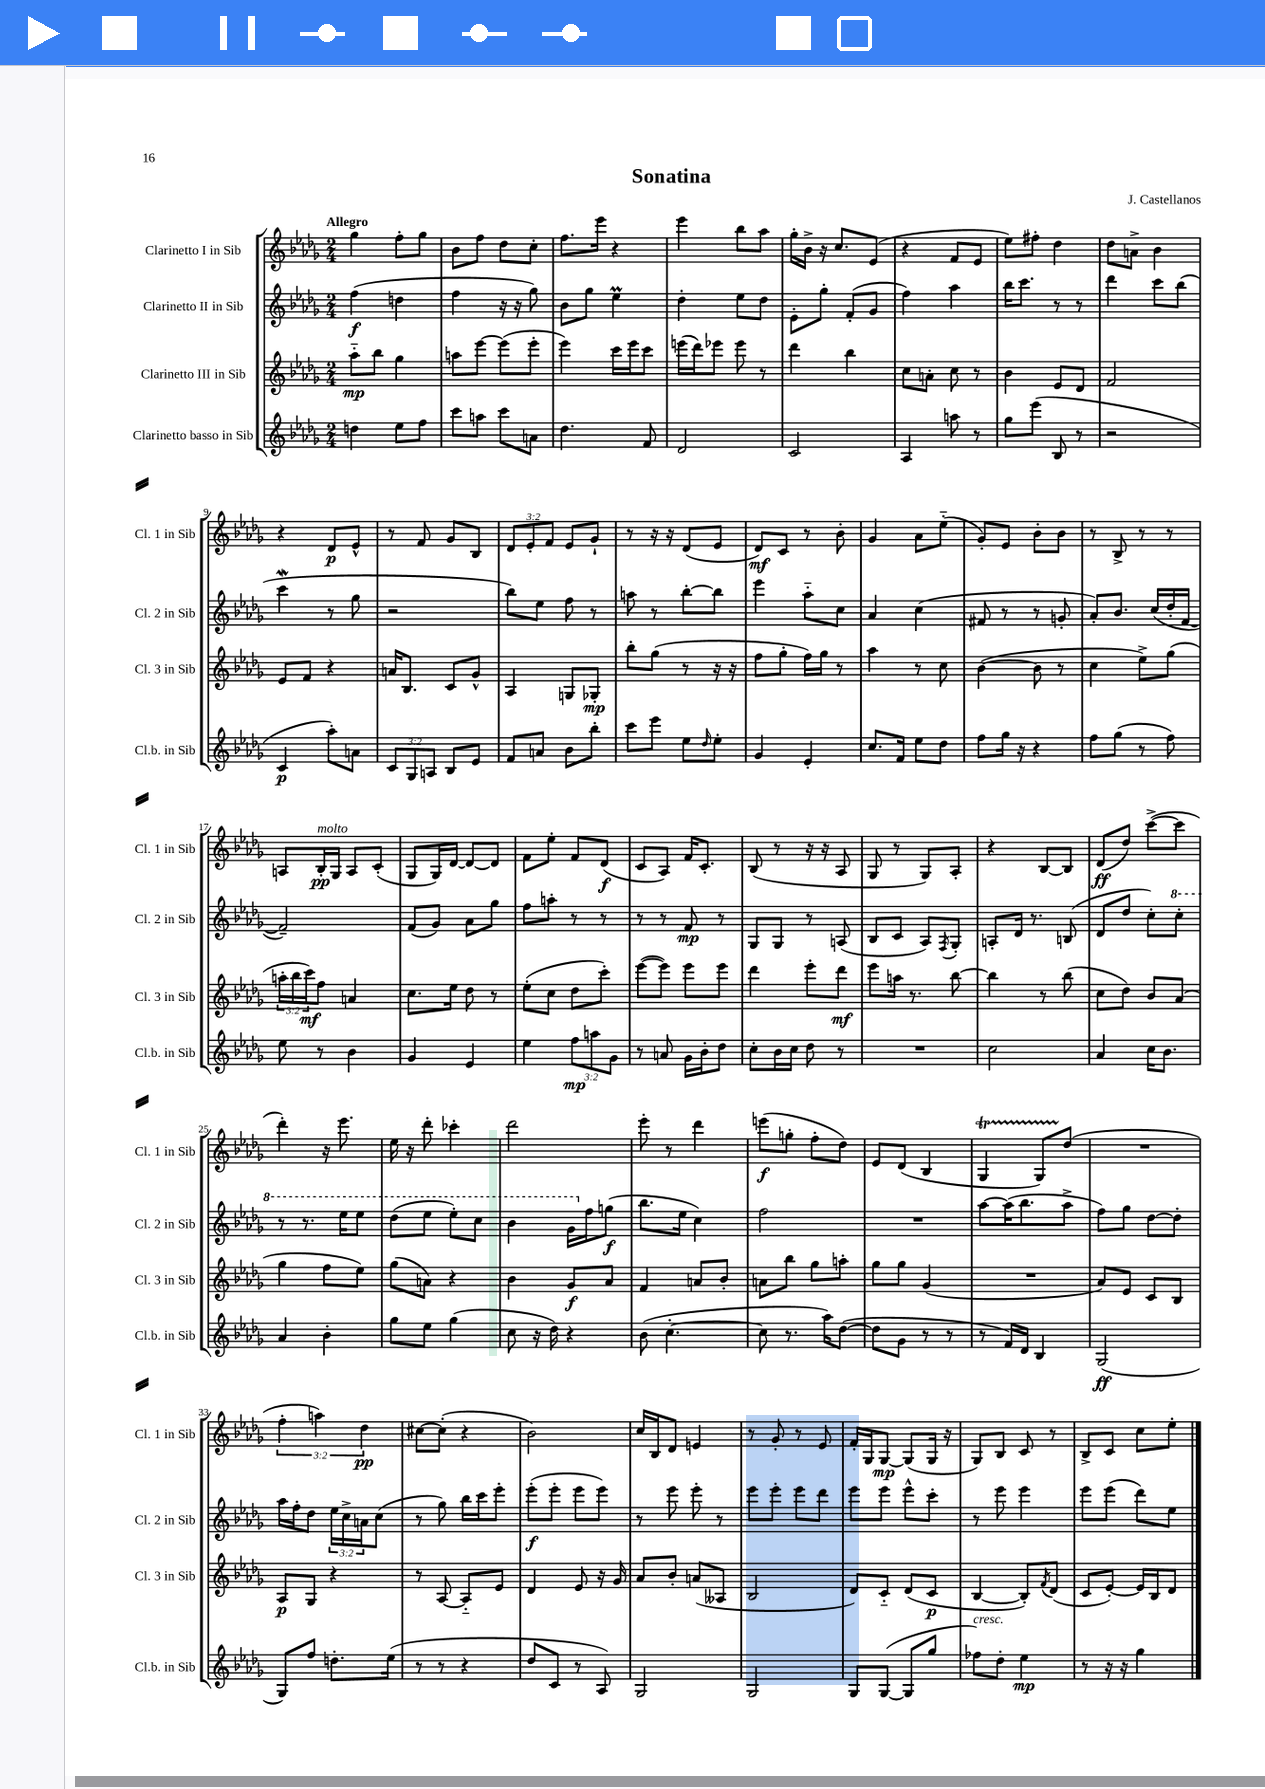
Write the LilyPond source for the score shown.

\header { title = "Sonatina" composer = "J. Castellanos" }
<<
\new StaffGroup <<
\new Staff = "s0" \with { instrumentName = "Clarinetto I in Sib" shortInstrumentName = "Cl. 1 in Sib" } {
    \clef treble \key des \major \numericTimeSignature \time 2/4 \override Staff.TupletNumber.text = #tuplet-number::calc-fraction-text \tempo "Allegro"
    ges''4 f''8-. ges''8 |
    bes'8 f''8 des''8 c''8-. |
    f''8. ees'''16 r4 |
    ees'''4 bes''8 aes''8 |
    ges''16-. bes'16-> r16 c''8. ees'8( |
    r4 f'8 ees'8 |
    ees''8) fis''8-. des''4 |
    des''8 a'8-> bes'4 |
    r4 des'8\p ees'8-^ |
    r8 f'8 ges'8 bes8 |
    \tuplet 3/2 { des'8 ees'8-. f'8 } ees'8 ges'8-! |
    r8 r16 r16 des'8( ees'8 |
    des'8\mf) c'8 r8 bes'8-. |
    ges'4 aes'8 ees''8-_( |
    ges'8-.) ees'8 bes'8-. bes'8 |
    r8 bes8-> r8 r8 |
    a8 bes16-.\pp^\markup { \italic "molto" } ges16 a8 c'8-.( |
    ges8 ges16) des'16~ des'8~ des'8 |
    f'8 ees''8-. f'8 des'8\f( |
    c'8 aes8) f'16 c'8.-. |
    bes8( r8 r16 r16 aes8 |
    ges8 r8 ges8) aes8-. |
    r4 bes8~ bes8 |
    des'8\ff( des''8) c'''8~->( c'''8 |
    des'''4-.) r16 ees'''8. |
    ees''16 r16 des'''8-. ces'''4-. |
    des'''2 |
    ees'''8-. r8 des'''4 |
    e'''8\f( g''8-. f''8-. des''8) |
    ees'8 des'8( bes4 |
    ges4\startTrillSpan ges8) des''8\stopTrillSpan( |
    R2 |
    \tuplet 3/2 { f''4-. a''4) des''4\pp } |
    cis''8~ cis''8-.( r4 |
    bes'2) |
    c''16 bes16 des'8 e'4 |
    r8 ges'8-. r8 ees'8 |
    f'16-. ges16 ges8~\mp ges8( ges16 r16 |
    ges8) bes8 c'8 r8 |
    bes8-> c'8 c''8 ees''8-. \bar "|." |
}
\new Staff = "s1" \with { instrumentName = "Clarinetto II in Sib" shortInstrumentName = "Cl. 2 in Sib" } {
    \clef treble \key des \major \numericTimeSignature \time 2/4 \override Staff.TupletNumber.text = #tuplet-number::calc-fraction-text
    f''4\f( d''4 |
    f''4 r16 r16 ges''8) |
    bes'8 ges''8 ees''4\prall |
    des''4-. ees''8 des''8 |
    ees'8-. ges''8-. f'8-.( ges'8 |
    f''4) aes''4 |
    bes''16 c'''8. r8 r8 |
    des'''4 c'''8 bes''8( |
    c'''4\mordent r8 ges''8 |
    r2 |
    bes''8) ees''8 f''8 r8 |
    a''8 r8 bes''8~-. bes''8 |
    ees'''4 aes''8-_ c''8 |
    aes'4 c''4( |
    fis'8 r8 r8 g'8-. |
    aes'8-.) bes'8. c''16( des''16-. f'16~ |
    f'2--) |
    f'8( ges'8) aes'8 ges''8 |
    f''8 a''8-. r8 r8 |
    r8 r8 f'8\mp r8 |
    ges8 ges8 r8 a8( |
    bes8 c'8 aes8) \acciaccatura { f8 } ges8-. |
    a8-. des'16 r8. b8( |
    des'8 des''8 c''8-.) \ottava #1 c'''8-. |
    r8 r8. ees'''16 ees'''8 |
    des'''8( ees'''8 ees'''8-.) c'''8 |
    bes''4 ges''16 \ottava #0 f''16 g''8\f( |
    bes''8. ees''16 c''4) |
    f''2 |
    R2 |
    aes''8~ aes''16( bes''8. aes''8-> |
    f''8) ges''8 des''8~ des''8-. |
    aes''16 f''16-. des''8 \tuplet 3/2 { ees''16 c''16-> a'16 } c''8( |
    r8 ges''8) bes''16 c'''16 ees'''8-. |
    ees'''8-.\f( ees'''8-. ees'''8 ees'''8) |
    r8 ees'''8 ees'''8-. r8 |
    ees'''8 ees'''8-. ees'''8 des'''8 |
    ees'''8 ees'''8 ees'''8-^ c'''8-. |
    r8 ees'''8 ees'''4 |
    ees'''8 ees'''8( des'''8) ees''8 \bar "|." |
}
\new Staff = "s2" \with { instrumentName = "Clarinetto III in Sib" shortInstrumentName = "Cl. 3 in Sib" } {
    \clef treble \key des \major \numericTimeSignature \time 2/4 \override Staff.TupletNumber.text = #tuplet-number::calc-fraction-text
    aes''8-_\mp bes''8 ges''4 |
    a''8 ees'''8~ ees'''8( ees'''8-. |
    ees'''4) c'''16 ees'''16 c'''8 |
    e'''16( des'''16) ees'''8 ees'''8 r8 |
    des'''4 bes''4 |
    c''8 a'8-. c''8 r8 |
    bes'4 ees'8 des'8 |
    f'2 |
    ees'8 f'8 r4 |
    a'16 bes8. c'8 ges'8-^ |
    aes4 g8 ges8-.\mp |
    bes''8-. ges''8( r8 r16 r16 |
    f''8 ges''8-. f''16) ges''16 r8 |
    aes''4 r8 c''8 |
    bes'4~( bes'8 r8 |
    c''4 ees''8->) ges''8( |
    \tuplet 3/2 { a''16-. bes''16 c'''16\mf) } f''8 a'4 |
    c''8. ees''16 des''8 r8 |
    ees''8-.( c''8 des''8 c'''8-.) |
    ees'''8~( ees'''8) ees'''8 ees'''8 |
    des'''4 ees'''8-. des'''8\mf |
    ees'''8 a''16 r8. bes''8~ |
    bes''4 r8 bes''8( |
    c''8 des''8) bes'8 aes'8( |
    ges''4 f''8 ees''8) |
    ges''8( a'8) r4 |
    bes'4 ges'8\f aes'8 |
    f'4 a'8 bes'8-. |
    a'8 bes''8 ges''8 a''8-. |
    ges''8 ges''8 ges'4( |
    R2 |
    aes'8) ees'8 c'8 bes8 |
    aes8\p ges8 r4 |
    r8 aes8~ aes8-_ ees'8 |
    des'4 ees'8 r16 ges'16 |
    aes'8 bes'8-. a'8( aeses8 |
    bes2 |
    des'8) c'8-_ des'8( c'8\p |
    bes4~ bes8-.) \acciaccatura { f'8 } des'8( |
    c'8 ees'8~-.) ees'16 bes16 des'8 \bar "|." |
}
\new Staff = "s3" \with { instrumentName = "Clarinetto basso in Sib" shortInstrumentName = "Cl.b. in Sib" } {
    \clef treble \key des \major \numericTimeSignature \time 2/4 \override Staff.TupletNumber.text = #tuplet-number::calc-fraction-text
    d''4 ees''8 f''8 |
    c'''8 a''8 c'''8 a'8 |
    des''4. f'8 |
    des'2 |
    c'2 |
    aes4 a''8 r8 |
    ges''8 ees'''8( bes8 r8 |
    r2 |
    c'4\p aes''8-.) a'8 |
    \tuplet 3/2 { c'8 ges8 a8 } bes8 ees'8 |
    f'8 a'8 bes'8 bes''8-. |
    c'''8 ees'''8 ees''8 \grace { des''16 } ees''8-. |
    ges'4 ees'4-. |
    c''8. f'16 ees''8 des''8 |
    f''8 ges''16 r16 r4 |
    f''8 ges''8( r8 f''8) |
    ees''8 r8 bes'4 |
    ges'4 ees'4 |
    ees''4 \tuplet 3/2 { f''8\mp a''8 ges'8 } |
    r8 a'8 ges'16 bes'16-. des''8 |
    c''8-. bes'16 c''16 des''8 r8 |
    R2 |
    c''2 |
    aes'4 c''16 bes'8. |
    aes'4 bes'4-. |
    ges''8 ees''8 ges''4( |
    c''8 r16 des''16) r4 |
    bes'8( c''4.~-. |
    c''8 r8. aes''16) des''8~( |
    des''8 ges'8 r8 r8 |
    r8 f'16) des'16 bes4 |
    ges2\ff( |
    ges8) f''8 d''8.-. ees''16( |
    r8 r8 r4 |
    des''8 c'8 r8 aes8) |
    ges2 |
    ges2 |
    ges8 ges8~( ges8 ges''8 |
    fes''8^\markup { \italic "cresc." }) des''8-. ees''4\mp |
    r8 r16 r16 ges''4 \bar "|." |
}
>>
>>
